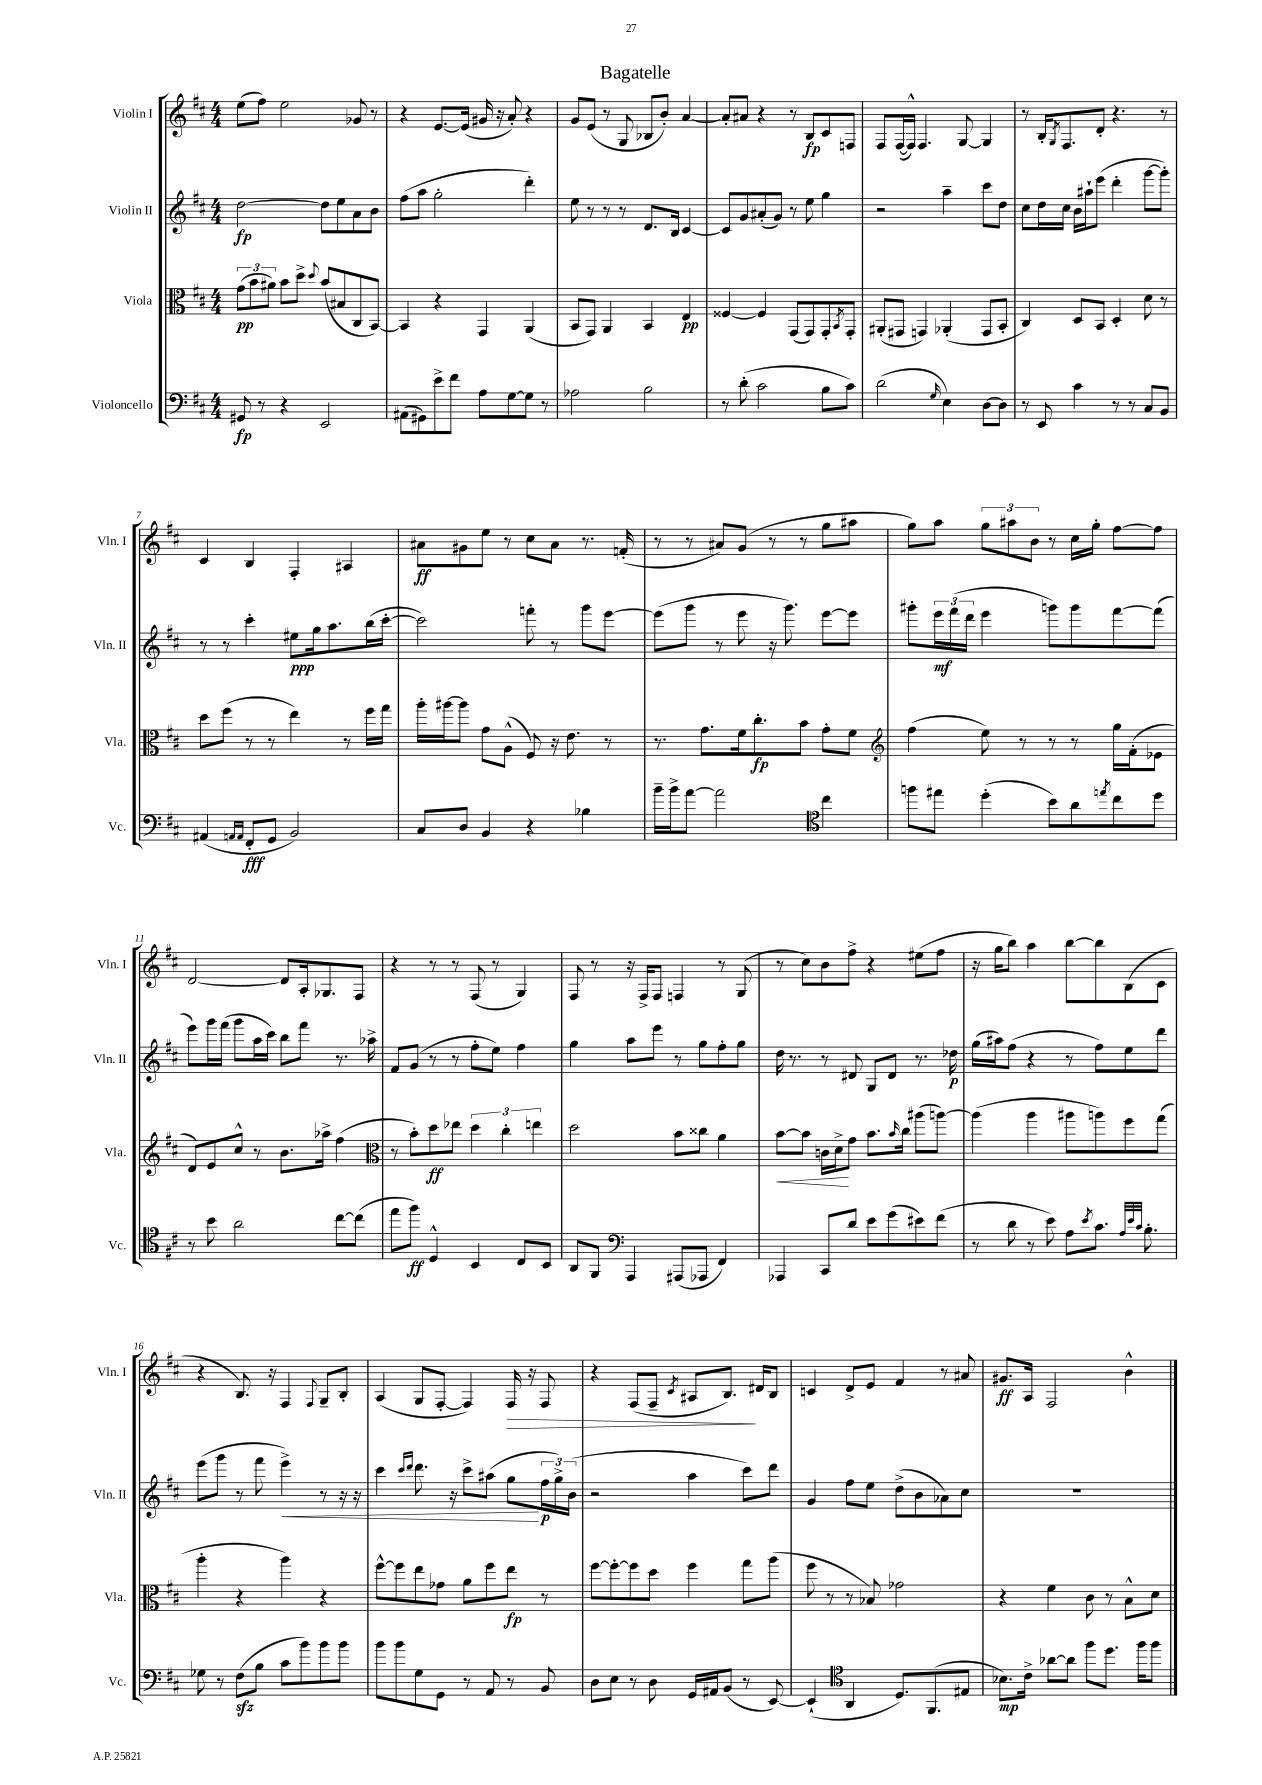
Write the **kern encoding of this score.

**kern	**kern	**kern	**kern
*staff4	*staff3	*staff2	*staff1
*clefF4	*clefC3	*clefG2	*clefG2
*k[f#c#]	*k[f#c#]	*k[f#c#]	*k[f#c#]
*M4/4	*M4/4	*M4/4	*M4/4
8GG#/	(12g\L	[2dd\	(8ee\L
.	12b\	.	.
8r	.	.	8ff#\J)
.	12a#\J)	.	.
4r	8b\L	.	2ee\
.	8dd^\J	.	.
.	8qqdd/	.	.
2EE/	(8b/L	8dd\]L	.
.	8B#/	8ee\	.
.	8C#/	8a\	8g-/
.	[8BB/J)	8b\J	8r
=	=	=	=
(8AA#\L	4BB/]	(8ff#\L	4r
8GG#\)	.	8aa\J	.
8e^\	4r	2gg'\	[8.e/L
8f#\J	.	.	.
.	.	.	(16e/]Jk
8A\L	4GG/	.	16g#/
.	.	.	16r
[8G\	.	.	8a'/)
8G\]J	(4AA/	4ddd'\)	4r
8r	.	.	.
=	=	=	=
2A-\	8BB/L	8ee\	8g/L
.	8GG/J)	8r	(8e/J
.	4AA/	8r	8r
.	.	8r	8G/
2B\	4BB/	8.d/L	8B-/L
.	.	.	8b'/J)
.	.	16B/Jk	.
.	4E/	[4c#/	[4a/
=	=	=	=
8r	[4F##/	8c#/]L	8a'/]L
(8d'\	.	8g/	8a#/J
2c#\	4F##/]	(8a#'/	4r
.	.	8g/J)	.
.	(8GG/L	8r	8r
.	8GG/)	8ee\	8B/L
8B\L	8GG'/	4gg\	8c#/
.	8qBB/	.	.
8c#\J)	8GG'/J	.	8F/J
=	=	=	=
(2d\	(8AA#'/L	2r	8F#/L
.	8GG#/J	.	([16F#/L
.	.	.	16F#^^/]JJ)
.	4GG/)	.	4.F#/
16qqG/	.	.	.
4E\)	(4AA-'/	4aa~\	.
.	.	.	[8G/
[8D\L	8GG/L	8ccc#\L	4G/]
8D\]J	8BB'/J	8dd\J	.
=	=	=	=
8r	4C#/)	8cc#\L	8r
8EE/	.	16dd\L	16B'/LK
.	.	.	8qG/
.	.	16cc#\JJ	8.F#/
4c#\	8D/L	16b\LL	.
.	.	16aa#`\J	.
.	8BB/J	(8eee\J	8d'/J
8r	4D'/	4ddd'\	4.r
8r	.	.	.
8C#/L	8d\	[8ggg\L	.
8BB/J	8r	8ggg'\]J)	8r
=	=	=	=
(4AA#/	8dd\L	8r	4c#/
.	(8ff#\J	8r	.
16qqAA/LL	.	.	.
16qqAA/JJ	.	.	.
8FF#'/L	8r	4ccc#'\	4B/
8GG/J	8r	.	.
2BB/)	4ee\)	8ee#\L	4F#'/
.	.	16gg\k	.
.	.	8.aa\	.
.	8r	.	4A#/
.	16ff#\LL	(16bb\L	.
.	16gg\JJ	[16ccc#'\JJ	.
=	=	=	=
8C#/L	16aa'\LL	2ccc#\])	8a#\L
.	[16aa#\J	.	.
8D/J	8aa#\]J	.	8g#\
4BB/	8g\L	.	8ee\J
.	(8A^^\J	.	8r
4r	8F#/)	8fff'\	8cc#\L
.	16r	8r	8a#\J
.	8.e\	.	.
4B-\	.	8ggg\L	8.r
.	8r	[8eee\J	.
.	.	.	(16f'/
=	=	=	=
16b~\LL	8.r	(8eee\]L	8r
16b^\J	.	.	.
[8a\J	.	8ggg\J	8r
.	8.g\L	.	.
2a\]	.	8r	8a#/L)
.	16f#\k	8eee\	(8g/J
.	8.cc#'\	.	.
.	.	16r	8r
.	.	8.ggg\)	.
.	8b\J	.	8r
*clefC4	*	*	*
4cc#\	8g'\L	[8eee\L	8gg\L
.	8f#\J	8eee\]J	8aa#\J
=	=	=	=
*	*clefG2	*	*
8ff\L	(4ff#\	8ggg#'\L	8gg\L)
8ee#\J	.	24eee\L	8aa\J
.	.	(24fff#\	.
.	.	24ddd\JJ	.
(4dd'\	8ee\)	4eee\	12gg\L
.	.	.	12aa#\
.	8r	.	.
.	.	.	12b\J
8b\L)	8r	8ggg\L)	8r
8a\	8r	8ggg\	16cc#\LL
.	.	.	16gg'\JJ
8qee/	.	.	.
8cc#\	16gg\LL	[8fff#\	[8ff#\L
.	(16f#'\J	.	.
8dd\J	8e-\J	(8fff#\]J	8ff#\]J
=	=	=	=
8r	8d/L)	8eee\L)	[2d/
8b\	8e/	16ggg\L	.
.	.	(16fff#\JJ	.
2a\	8cc#^^/J	8ggg\L	.
.	8r	16aa\L	.
.	.	16ccc#\JJ)	.
.	8.b\L	8bb\L	8d/]L
.	.	8fff#\J	16A'/k
.	16aa-^\Jk	.	8.G-/
[8cc#\L	(4ff#\	8.r	.
(8cc#\]J	.	.	8F#/J
.	.	16aa-^\	.
=	=	=	=
*	*clefC3	*	*
8ee\L	8r	8f#/L	4r
8ff#\J)	8b'\L)	(8g/J	.
4D^^/	8dd\	8r	8r
.	8ee-\J	8r	8r
4BB/	6dd\	8ff#'\L	(8F#/
.	.	8ee\J)	8r
.	6cc#'\	.	.
8C#/L	.	4ff#\	4G/)
.	6ee\	.	.
8BB/J	.	.	.
=	=	=	=
8AA/L	2dd\	4gg\	8F#/
8FF#/J	.	.	8r
*clefF4	*	*	*
4AAA/	.	8aa\L	16r
.	.	.	16F#^/LK
.	.	8eee\J	8F#/J
(8AAA#/L	8b\L	8r	4F/
8AAA-/J	8cc##\J	8gg\L	.
4FF#/)	4a\	8ff#'\	8r
.	.	8gg\J	(8G/
=	=	=	=
4AAA-/	[8b\L	16dd\	8r
.	.	8.r	.
.	8b\]J	.	8cc#\L)
8CC#/L	16c\LL	8r	8b\
.	16d^\J	.	.
8d/J	8g\J	8d#/	8ff#^\J
8e\L	8.b\L	8G/L	4r
(8g\	.	8d#/J	.
.	16qqb/	.	.
.	16cc#\Jk	.	.
8e#\)	(8aa#\L	8.r	(8ee#\L
(8f#\J	[8aa\J)	.	8ff#\J
.	.	16dd-\	.
=	=	=	=
8r	(4aa\]	(16gg\LL	16r
.	.	16aa#\J)	16gg\LK
8d\	.	(8ff#\J	8bb\J)
8r	4aa\	4r	4aa\
8e\)	.	.	.
8A\L	8aa#\L	8r	[8bb\L
8qe/	.	.	.
8.c#\J	8aa\)	8ff#\L)	8bb\]
.	8ff#\	8ee\	(8B\
32qqA/LLL	.	.	.
32qqe/	.	.	.
32qqc#/JJJ	.	.	.
8.B'\	.	.	.
.	(8gg\J	8ddd\J	8c#\J
=	=	=	=
8G-\	4aa'\	(8eee\L	4r
8r	.	8ggg\J	.
(8F#\L	4r	8r	8.B/)
8B\J	.	8fff#\	.
.	.	.	16r
8c#\L	4aa\)	4eee^\)	4F#/
8b\)	.	.	.
.	.	.	8qqF#/
8b\	4r	8r	8G~/L
8b\J	.	16r	8B'/J
.	.	16r	.
=	=	=	=
8b\L	[8ff#^^\L	4ccc#\	(4A/
8b\	8ff#\]	.	.
.	.	16qqccc#/LL	.
.	.	16qqddd/JJ	.
8G\	8ee\	8.ddd\	8G/L
8GG\J	8g-\J	.	[8F#'/J
.	.	16r	.
8r	8a\L	8ccc#^\L	4F#/])
8AA/	8ff#\	(8aa#\J	.
8r	8ee\J	8gg\L	16F#/
.	.	.	16r
8BB/	8r	24ff#\L	8F#/
.	.	24gg^\)	.
.	.	(24b\JJ	.
=	=	=	=
8D\L	[8ff#\L	2r	4r
8E\J	8ff#'\_	.	.
8r	8ff#\]	.	(8F#/L
8D\	8dd\J	.	8F#~/J
.	.	.	8qc#/
16GG/LL	4ff#\	4aa\	8A#/L
16AA#/J	.	.	.
(8BB/J	.	.	8.B/J)
8r	8gg\L	8ccc#\L)	.
.	.	.	16d#/LK
[8EE/)	(8aa\J	8ddd\J	8B/J
=	=	=	=
(4EE`/]	8ff#\	4g/	4c/
.	8r	.	.
*clefC4	*	*	*
4AA/	8r	8ff#\L	8d^/L
.	8B-/)	8ee\J	8e/J
8.D/L)	2g-\	(8dd^\L	4f#/
.	.	8b\	.
(8.FF#/	.	.	.
.	.	8a-\)	8r
8E#/J	.	8cc#\J	8a#/
=	=	=	=
8.B-\L)	4r	1r	8.g#/L
16c#^\Jk	.	.	16A/Jk
[8a-\L	4f#\	.	2F#/
8a-\]J	.	.	.
8ff#\L	8c#\	.	.
8.dd\J	8r	.	.
.	8B^^\L	.	4b^^\
16ff#\LK	.	.	.
8ff#\J	8d\J	.	.
==	==	==	==
*-	*-	*-	*-
